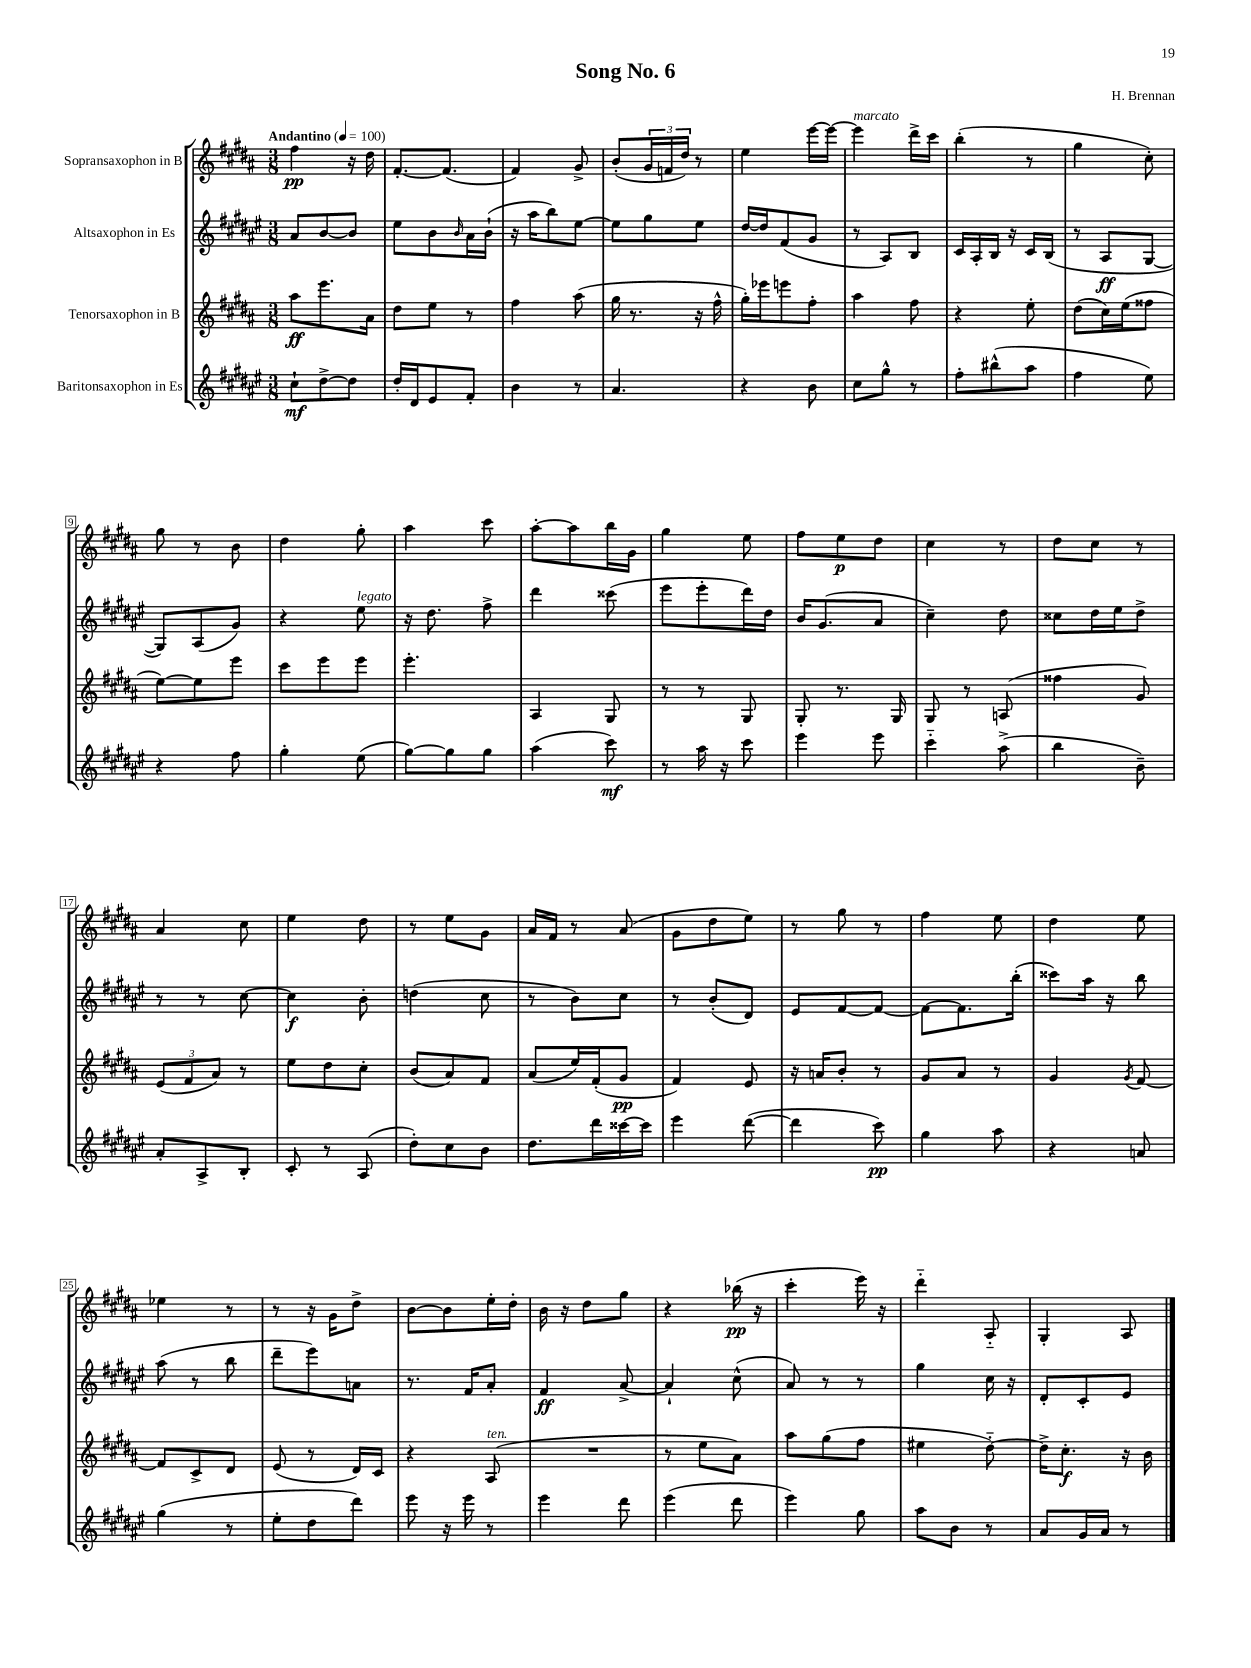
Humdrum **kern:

**kern	**kern	**kern	**kern
*staff4	*staff3	*staff2	*staff1
*clefG2	*clefG2	*clefG2	*clefG2
*k[f#c#g#d#a#e#]	*k[f#c#g#d#a#]	*k[f#c#g#d#a#e#]	*k[f#c#g#d#a#]
*M3/8	*M3/8	*M3/8	*M3/8
*MM100	*MM100	*MM100	*MM100
8cc#`\L	8aa#\L	8a#/L	4ff#\
[8dd#^\	8.eee\	[8b/	.
8dd#\]J	.	8b/]J	16r
.	16a#\Jk	.	16dd#\
=	=	=	=
16dd#'/LL	8dd#\L	8ee#\L	[8.f#'/L
16d#/J	.	.	.
8e#/	8ee\J	8b\	.
.	.	.	(8.f#/]J
.	.	16qqb/	.
8f#'/J	8r	16a#\L	.
.	.	(16b`\JJ	.
=	=	=	=
4b\	4ff#\	16r	4f#/)
.	.	16aa#\LK	.
.	.	8bb\)	.
8r	(8aa#\	[8ee#\J	8g#^/
=	=	=	=
4.a#/	16gg#\	8ee#\]L	(8b'/L
.	8.r	.	.
.	.	8gg#\	24g#/L
.	.	.	24f/
.	.	.	24dd#/JJ)
.	16r	8ee#\J	8r
.	16ff#^^\	.	.
=	=	=	=
4r	16gg#'\LL)	[16dd#/LL	4ee\
.	16eee-\J	16dd#/]J	.
.	8eee\	(8f#/	.
8b\	8ff#'\J	8g#/J	[16eee\LL
.	.	.	16eee\_JJ
=	=	=	=
8cc#\L	4aa#\	8r	4eee\]
8gg#^^\J	.	8A#/L)	.
8r	8ff#\	8B/J	16ddd#^\LL
.	.	.	16ccc#\JJ
=	=	=	=
8ff#'\L	4r	16c#/LL	(4bb'\
.	.	16A#'/	.
(8bb#^^\	.	16B/JJ	.
.	.	16r	.
8aa#\J	8ee'\	16c#/LL	8r
.	.	(16B/JJ	.
=	=	=	=
4ff#\	(8dd#\L	8r	4gg#\
.	16cc#\L)	8A#/L	.
.	(16ee\J	.	.
8ee#\)	8ff##\J	[8G#/J	8cc#'\)
=	=	=	=
4r	[8ee\L)	8G#/]L)	8gg#\
.	8ee\]	(8A#/	8r
8ff#\	8eee\J	8g#/J)	8b\
=	=	=	=
4gg#'\	8ccc#\L	4r	4dd#\
.	8eee\	.	.
(8ee#\	8eee\J	8ee#\	8gg#'\
=	=	=	=
[8gg#\L)	4.eee'\	16r	4aa#\
.	.	8.dd#\	.
8gg#\]	.	.	.
8gg#\J	.	8ff#^\	8ccc#\
=	=	=	=
(4aa#\	4A#/	4ddd#\	[8aa#'\L
.	.	.	8aa#\]
8ccc#\)	8G#/	(8ccc##\	16bb\L
.	.	.	16g#\JJ
=	=	=	=
8r	8r	8eee#\L	4gg#\
16aa#\	8r	8eee#'\	.
16r	.	.	.
8ccc#\	8G#/	16ddd#\L)	8ee\
.	.	16dd#\JJ	.
=	=	=	=
4eee#\	8G#'/	16b/LK	8ff#\L
.	.	(8.g#/	.
.	8.r	.	8ee\
8eee#\	.	8a#/J	8dd#\J
.	16G#/	.	.
=	=	=	=
4ccc#'~\	8G#/	4cc#~\)	4cc#\
.	8r	.	.
(8aa#^\	(8A/	8dd#\	8r
=	=	=	=
4bb\	4ff##\	8cc##\L	8dd#\L
.	.	16dd#\L	8cc#\J
.	.	16ee#\J	.
8b~\)	8g#/)	8dd#^\J	8r
=	=	=	=
8a#'/L	(12e/L	8r	4a#/
.	12f#/	.	.
8A#^/	.	8r	.
.	12a#/J)	.	.
8B'/J	8r	[8cc#\	8cc#\
=	=	=	=
8c#'/	8ee\L	4cc#\]	4ee\
8r	8dd#\	.	.
(8A#/	8cc#'\J	8b'\	8dd#\
=	=	=	=
8dd#'\L)	(8b/L	(4dd\	8r
8cc#\	8a#/)	.	8ee\L
8b\J	8f#/J	8cc#\	8g#\J
=	=	=	=
8.dd#\L	(8a#/L	8r	16a#/LL
.	.	.	16f#/JJ
.	16ee/L)	8b\L)	8r
16ddd#\L	(16f#'/J	.	.
[16ccc##\	8g#/J	8cc#\J	(8a#/
16ccc##\]JJ	.	.	.
=	=	=	=
4eee#\	4f#/)	8r	8g#\L
.	.	(8b'/L	8dd#\
([8ddd#\	8e/	8d#/J)	8ee\J)
=	=	=	=
4ddd#\]	16r	8e#/L	8r
.	16a/LK	.	.
.	8b'/J	[8f#/	8gg#\
8ccc#\)	8r	8f#/_J	8r
=	=	=	=
4gg#\	8g#/L	8f#\_L	4ff#\
.	8a#/J	8.f#\]	.
8aa#\	8r	.	8ee\
.	.	(16bb'\Jk	.
=	=	=	=
4r	4g#/	8ccc##\L)	4dd#\
.	.	16aa#\Jk	.
.	.	16r	.
.	8qg#/	.	.
8a/	[8f#/	8bb\	8ee\
=	=	=	=
(4gg#\	8f#/]L	(8aa#\	4ee-\
.	8c#^/	8r	.
8r	8d#/J	8bb\	8r
=	=	=	=
8ee#'\L	(8e/	8ddd#~\L	8r
8dd#\	8r	8eee#\)	16r
.	.	.	16g#\LK
8ddd#\J)	16d#/LL)	8a\J	8dd#^\J
.	16c#/JJ	.	.
=	=	=	=
8eee#\	4r	8.r	[8b\L
16r	.	.	8b\]
16eee#\	.	16f#/LK	.
8r	(8A#/	8a#'/J	16ee'\L
.	.	.	16dd#'\JJ
=	=	=	=
4eee#\	4.r	4f#/	16b\
.	.	.	16r
.	.	.	8dd#\L
8ddd#\	.	[8a#^/	8gg#\J
=	=	=	=
(4eee#\	8r	4a#`/]	4r
.	8ee\L	.	.
8ddd#\	8a#\J)	(8cc#^^\	(16bb-\
.	.	.	16r
=	=	=	=
4eee#\)	8aa#\L	8a#/)	4ccc#'\
.	(8gg#\	8r	.
8gg#\	8ff#\J	8r	16eee\)
.	.	.	16r
=	=	=	=
8aa#\L	4ee#\	4gg#\	4ddd#'~\
8b\J	.	.	.
8r	[8dd#'~\)	16cc#\	8A#'~/
.	.	16r	.
=	=	=	=
8a#/L	16dd#^\]LK	8d#'/L	4G#'/
.	8.cc#'\J	.	.
16g#/L	.	8c#'/	.
16a#/JJ	.	.	.
8r	16r	8e#/J	8A#/
.	16b\	.	.
==	==	==	==
*-	*-	*-	*-
